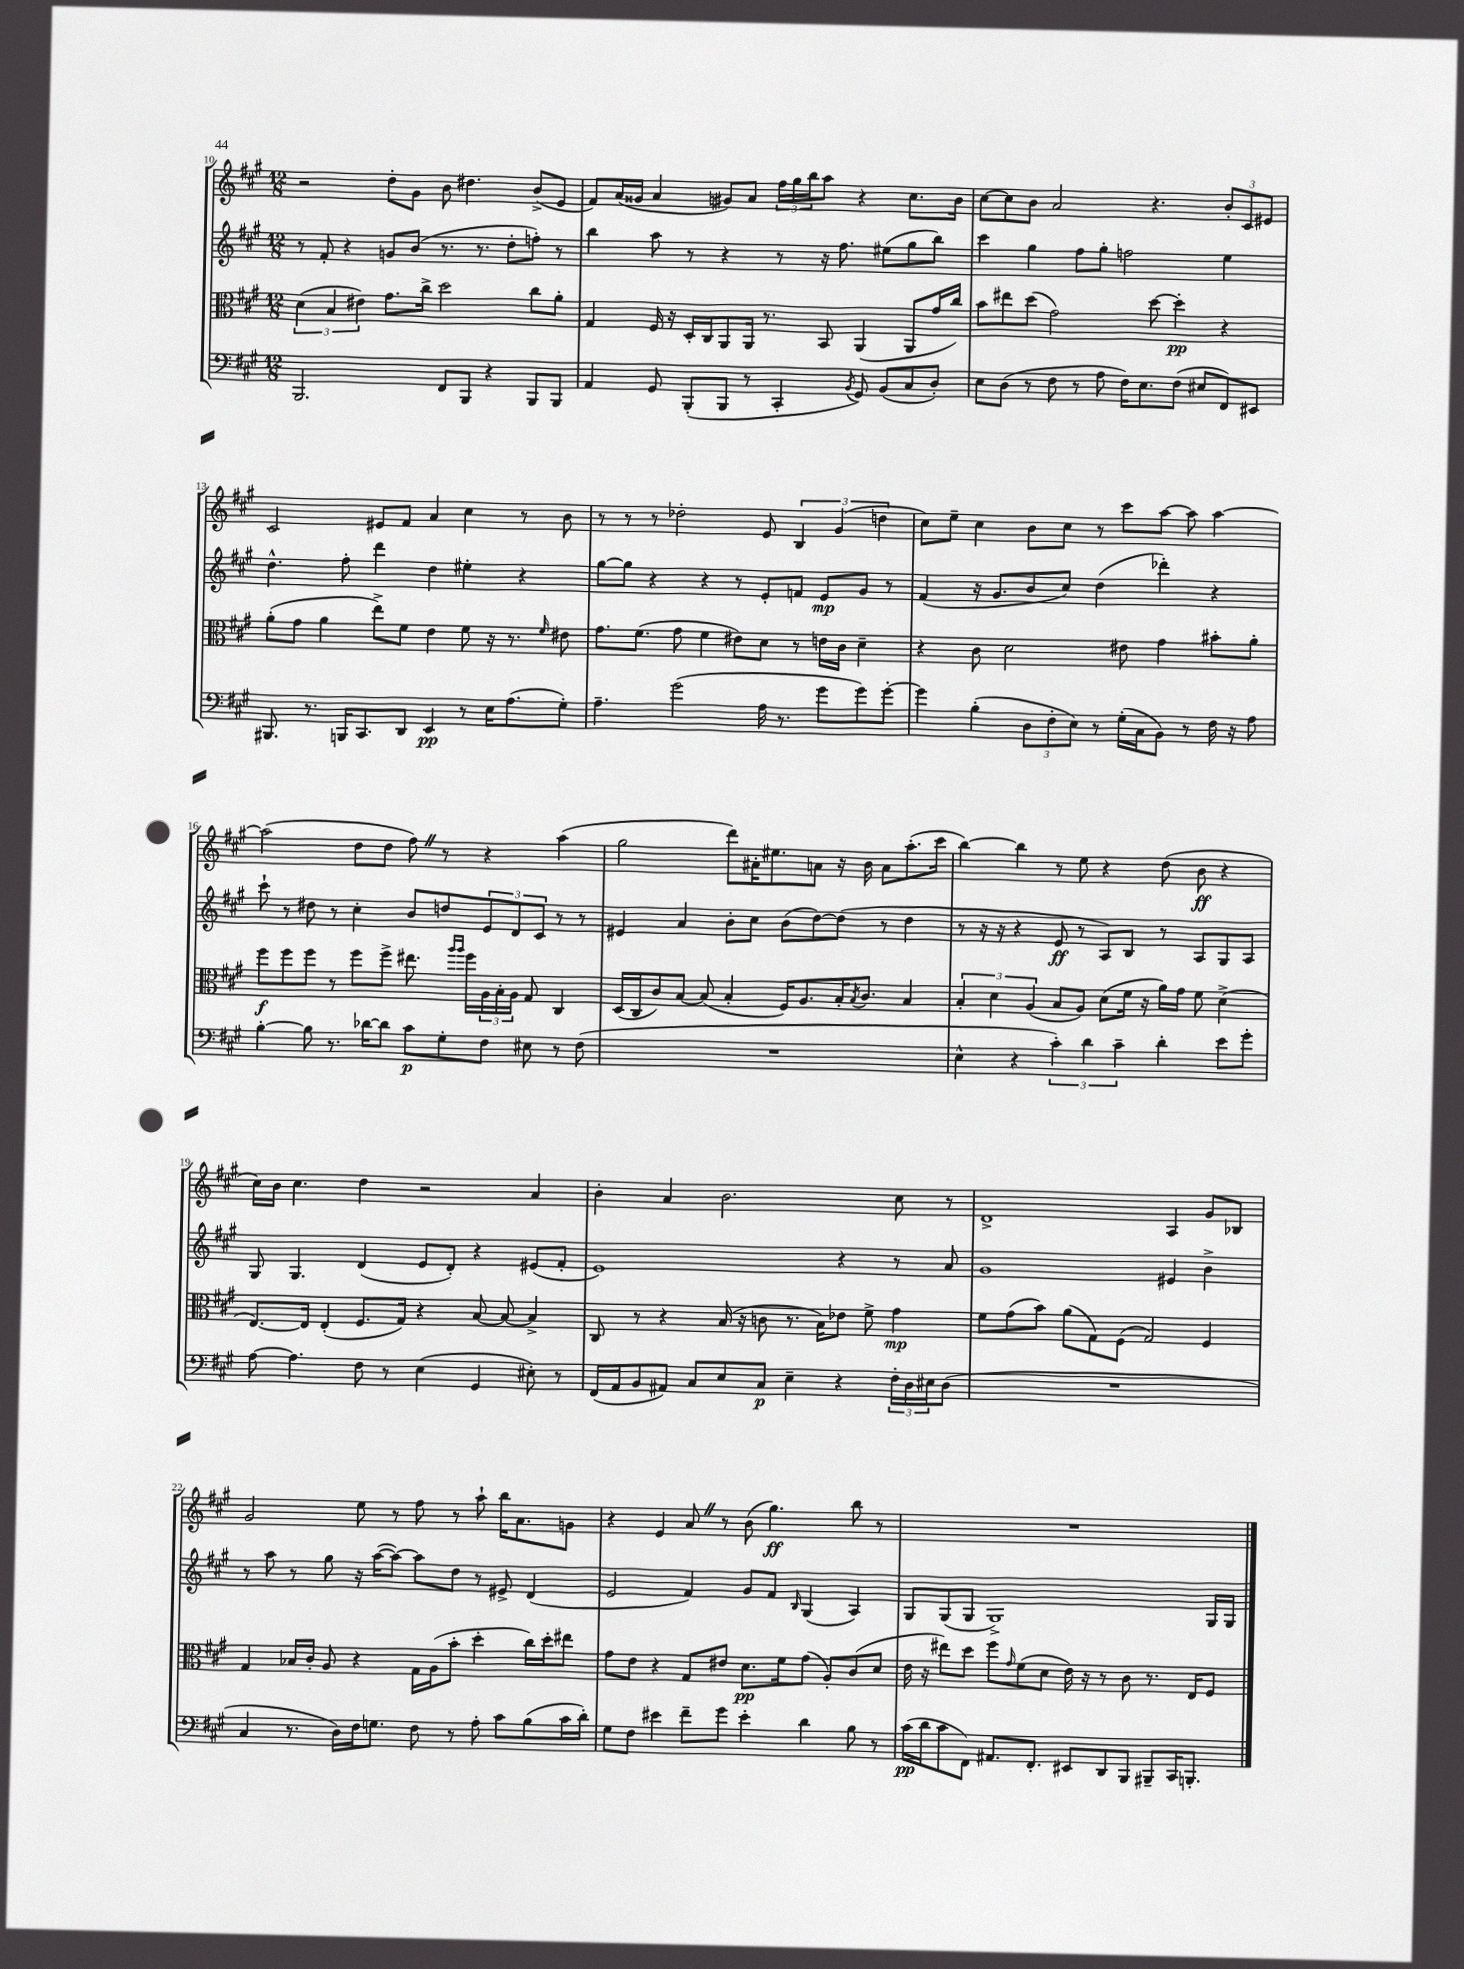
<<
\new StaffGroup <<
\new Staff = "s0" {
    \clef treble \key a \major \numericTimeSignature \time 12/8
    r2 d''8-. gis'8 b'8 dis''4. b'8->( e'8 |
    fis'8) a'16( gisis'16 a'4 gis'8) a'8 \tuplet 3/2 { fis''16 gis''16 b''16 } a''8 r4 cis''8. b'16 |
    cis''8~ cis''8 b'8 a'2 r4. \tuplet 3/2 { b'8-. cis'8 eis'8 } |
    cis'2 eis'8 fis'8 a'4 cis''4 r8 b'8 |
    r8 r8 r8 des''2-. e'8 \tuplet 3/2 { b4 gis'4( d''4 } |
    cis''8) e''8-- cis''4 b'8 cis''8 r8 cis'''8 a''8~ a''8 a''4~ |
    a''2( d''8 d''8 fis''8) \once \override BreathingSign.text = \markup { \musicglyph "scripts.caesura.straight" } \breathe r8 r4 a''4( |
    gis''2 d'''8) ais'16-. eis''8. a'8 r16 b'16 a'8 a''8.-.( cis'''16 |
    b''4~) b''4 r8 e''8 r4 d''8( b'8\ff r4 |
    cis''16) b'16 cis''4. d''4 r2 a'4 |
    b'4-. a'4 b'2. cis''8 r8 |
    d'1-> a4 gis'8 bes8 |
    gis'2 e''8 r8 fis''8 r8 a''8-! b''16 a'8. g'8 |
    r4 e'4 a'8 \once \override BreathingSign.text = \markup { \musicglyph "scripts.caesura.straight" } \breathe r8 b'8( gis''4.\ff) b''8 r8 |
    R1. \bar "|." |
}
\new Staff = "s1" {
    \clef treble \key a \major \numericTimeSignature \time 12/8
    r8 fis'8-. r4 g'8 b'8( r8. r8. d''8-. f''8-.) r8 |
    b''4 a''8 r8 r4 r8 r16 fis''8. eis''8( gis''8 b''8) |
    cis'''4 gis''4 fis''8 gis''8-. f''2 e''4 |
    d''4.-^ fis''8-. d'''4 d''4 eis''4-. r4 |
    gis''8~ gis''8 r4 r4 r8 e'8-. f'8 e'8\mp gis'8 r8 |
    fis'4( r16 gis'8. b'8 cis''8) d''4( des'''4-.) r4 |
    cis'''8-! r8 dis''8 r8 cis''4-. b'8 d''8 \tuplet 3/2 { e'8 d'8 cis'8 } r8 r8 |
    eis'4 a'4 b'8-. cis''8 b'8( d''8~) d''8( r8 d''4 |
    r8 r16 r16 r4 e'8\ff r8 a8) b8 r8 a8 gis8 a8 |
    gis8 gis4. d'4( e'8 d'8-.) r4 eis'8( fis'8-. |
    e'1) r4 r8 a'8 |
    gis'1 eis'4 b'4-> |
    r8 a''8 r8 gis''8 r16 a''16~( a''8~) a''8 d''8 r8 eis'8-> d'4( |
    e'2 fis'4) gis'8 fis'8 \grace { b16 } gis4( a4) |
    gis8 gis8( gis8 gis1->) gis16 gis16 \bar "|." |
}
\new Staff = "s2" {
    \clef alto \key a \major \numericTimeSignature \time 12/8
    \tuplet 3/2 { d'4( b4 eis'4) } gis'8. cis''16-> d''2 cis''8 a'8-. |
    gis4 fis16 r16 d16-. cis16 a,8 a,16 r8. b,8 a,4( a,8 gis'16 cis''16) |
    b'8 eis''8 d''8( gis'2) d''8~ d''4-.\pp r4 |
    a'8-.( gis'8 a'4 e''8->) fis'8 e'4 fis'8 r16 r8. \grace { fis'16 } eis'8 |
    gis'8. fis'8.( gis'8 fis'4 eis'8) d'8 r8 e'16 cis'16 d'4-- |
    r4 cis'8 d'2 eis'8 gis'4 bis'8-. a'8-. |
    fis''8\f fis''8 fis''8 r8 fis''8 fis''8-> eis''8. \grace { a''16 a''16 } fis''16 \tuplet 3/2 { a16 b16-. a16 } gis8 cis4 |
    d16( cis16 cis'8) b8~ b8( b4-. fis16) a8. b16-. \acciaccatura { b8 } cis'8. b4 |
    \tuplet 3/2 { b4-. d'4 a4( } b8 a8) d'8( fis'16 r16 a'16) gis'16 fis'8 d'4->( |
    e8.~) e16 e4-.( fis8. gis16) r4 b8~ b8~ b4-> |
    cis8 r8 r4 b16( r16 c'8 r8. b16) ees'8 fis'8-> gis'4\mp |
    fis'8 gis'8( b'8) a'8( gis8) fis8( gis2) fis4 |
    gis4 bes16 cis'16-. a8 r4 gis16 a16( b'8-. d''4-. cis''16) d''16-. eis''8 |
    gis'8 e'8 r4 gis8 eis'8 d'8.\pp fis'16 gis'8( a8-.) cis'8( d'8 |
    e'16 r16 eis''8) d''8 fis''8 \grace { gis'16 } fis'8( d'8 e'16) r16 r8 cis'8 r8. e16 fis8 \bar "|." |
}
\new Staff = "s3" {
    \clef bass \key a \major \numericTimeSignature \time 12/8
    b,,2. fis,8 b,,8 r4 b,,8 b,,8 |
    a,4 gis,8 b,,8-.( b,,8 r8 cis,4-. \acciaccatura { b,8 } gis,8) b,8( cis8 d8-.) |
    e8 d8( r8 fis8 r8 a8 fis16) e8. fis8( eis8 fis,8) eis,8 |
    bis,,8. r8. b,,16 cis,8. d,8 e,4\pp r8 e16 a8.( gis8-.) |
    a4.-- gis'2( a16 r8. gis'8 gis'8) gis'8~-. |
    gis'4 b4-.( \tuplet 3/2 { d8 fis8-. e8) } r8 gis16-.( cis16 b,8) r8 fis16 r16 a8 |
    b4~-. b8 r8. des'16~ des'8 cis'8\p gis8-. fis8 eis8 r8 fis8( |
    R1. |
    e4-^ r4 \tuplet 3/2 { cis'4-.) d'4 cis'4-- } d'4-. e'8 gis'8-. |
    a8~ a4. fis8 r8 e4( gis,4 eis8-.) r8 |
    fis,16( a,16 b,8 ais,8) cis8 e8 cis8\p e4-- r4 \tuplet 3/2 { fis16-. d16 eis16 } d8( |
    R1. |
    cis4 r8. d16) fis16 g8. fis8 r8 a8-. cis'8 b8( cis'16 d'16-.) |
    gis8 fis8 eis'4 fis'8-- gis'8 eis'4-. d'4 b8 r8 |
    cis'16\pp( d'16 cis'8 fis,8) ais,8. fis,8.-. eis,8 d,8 b,,8 bis,,8-- cis,16 b,,8.-. \bar "|." |
}
>>
>>
\layout { \context { \Score currentBarNumber = #10 } }
